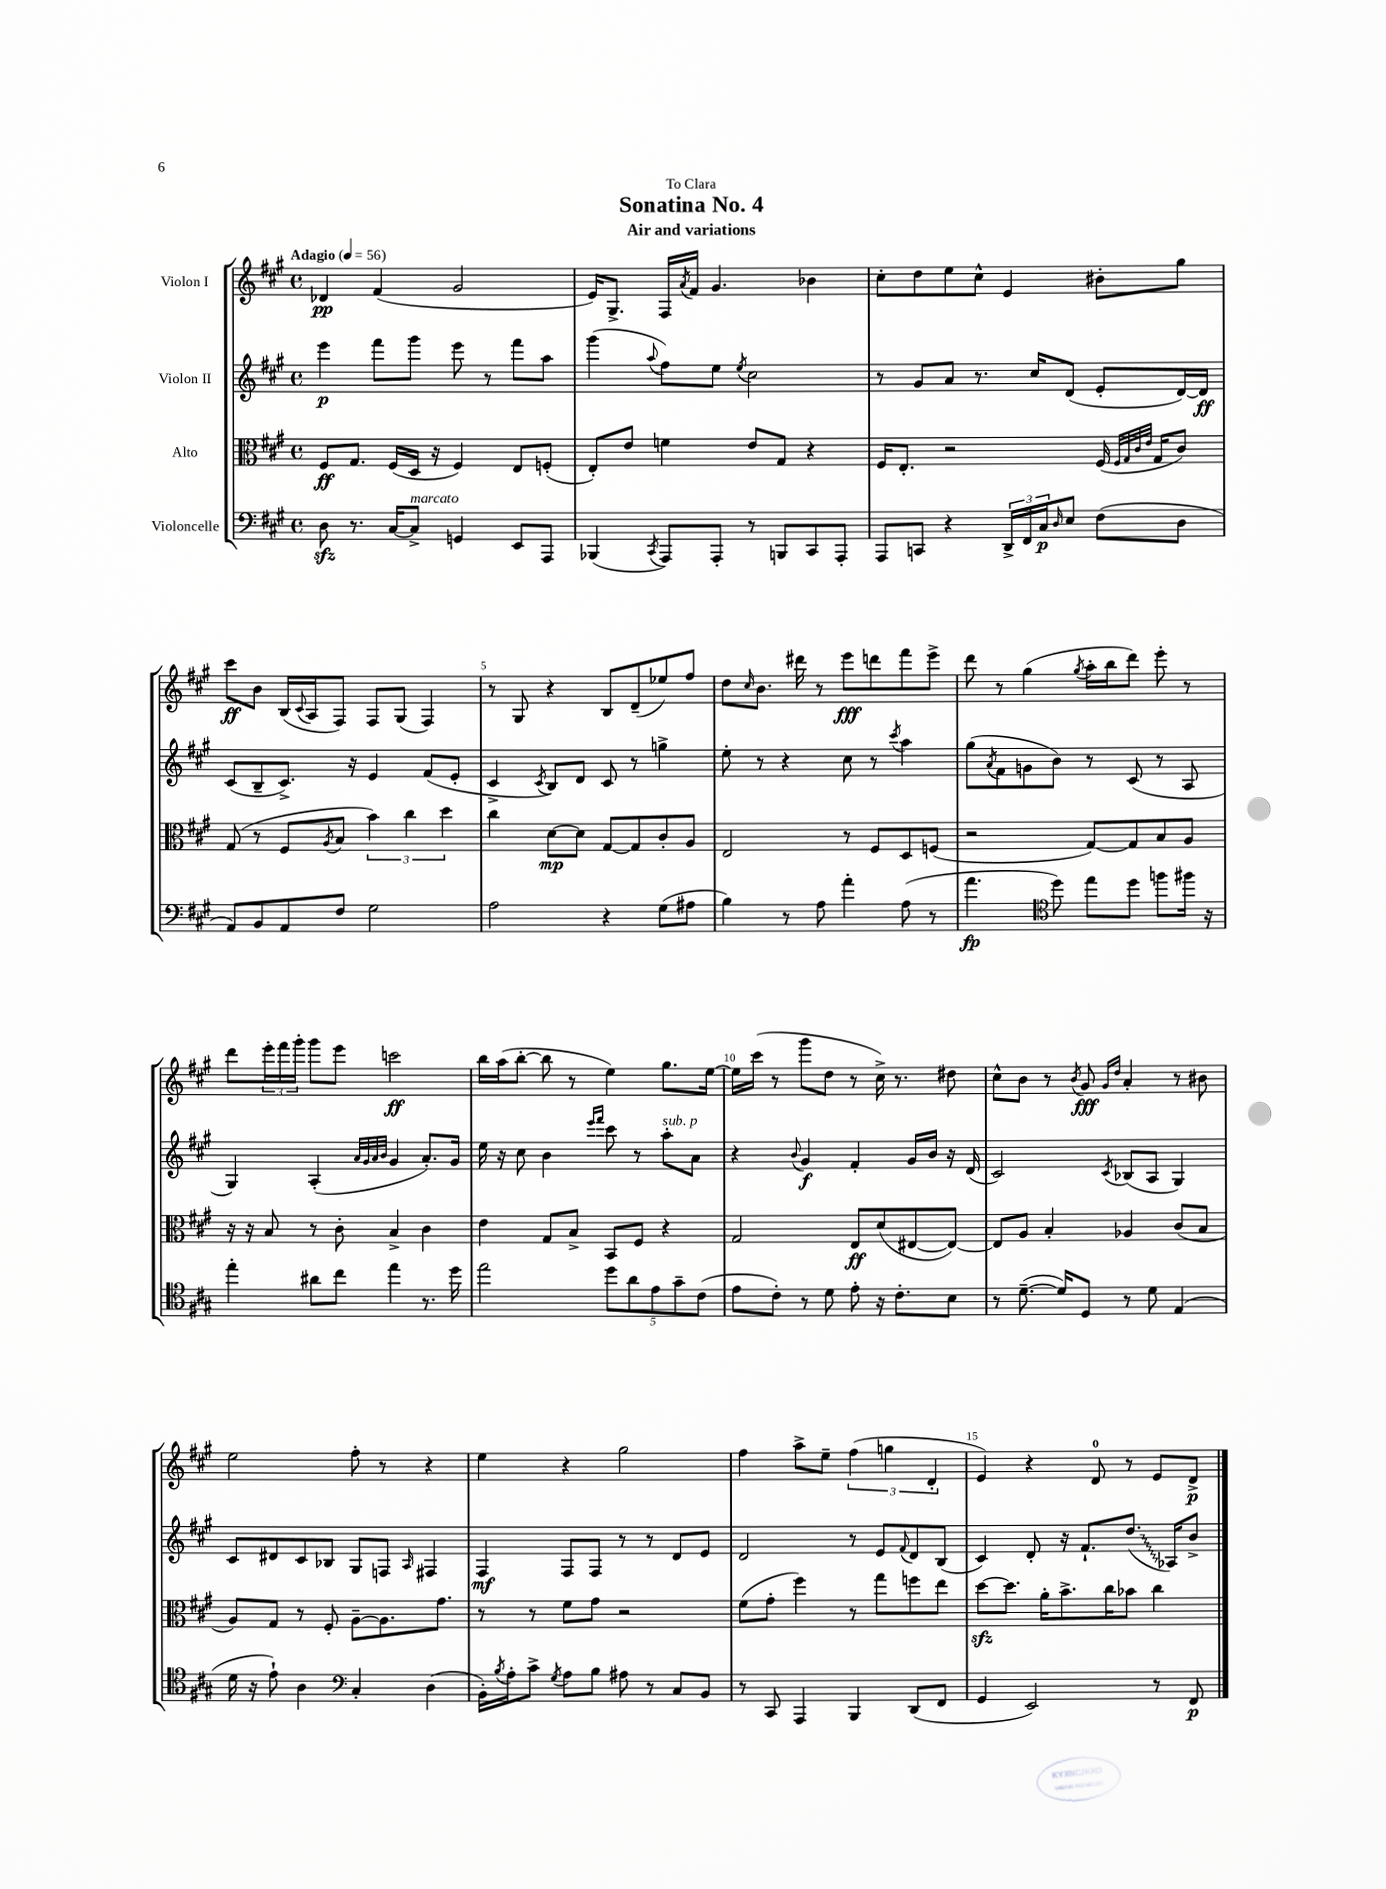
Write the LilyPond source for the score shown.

\header { title = "Sonatina No. 4" subtitle = "Air and variations" dedication = "To Clara" }
<<
\new StaffGroup <<
\new Staff = "s0" \with { instrumentName = "Violon I" } {
    \clef treble \key a \major \defaultTimeSignature \time 4/4 \tempo "Adagio" 4 = 56
    des'4\pp fis'4( gis'2 |
    e'16) gis8.-> fis16 \acciaccatura { a'8 } fis'16 gis'4. bes'4 |
    cis''8-. d''8 e''8 cis''8-^ e'4 bis'8-. gis''8 |
    cis'''8\ff b'8 b16( \appoggiatura { cis'8 } a16 fis8) fis8 gis8( fis4) |
    r8 gis8 r4 b8 d'8--( ees''8) fis''8 |
    d''8 \grace { cis''16 } b'8. dis'''16 r8 e'''8\fff d'''8 fis'''8 e'''8-> |
    d'''8 r8 gis''4( \acciaccatura { gis''8 } a''16-. b''16 d'''8) e'''8-. r8 |
    d'''8 \tuplet 3/2 { e'''16-. fis'''16 gis'''16-. } gis'''8 e'''8 c'''2\ff |
    b''16 a''16( b''8~-. b''8 r8 e''4) gis''8. e''16~ |
    e''16 cis'''16( r8 gis'''8 d''8 r8 cis''16->) r8. dis''8 |
    cis''8-^ b'8 r8 \acciaccatura { b'8 } gis'8\fff \grace { gis'16 d''16 } a'4-. r8 bis'8 |
    e''2 fis''8-. r8 r4 |
    e''4 r4 gis''2 |
    fis''4 a''8-> e''8-- \tuplet 3/2 { fis''4( g''4 d'4-. } |
    e'4) r4 d'8-0 r8 e'8 d'8->\p \bar "|." |
}
\new Staff = "s1" \with { instrumentName = "Violon II" } {
    \clef treble \key a \major \defaultTimeSignature \time 4/4
    e'''4\p fis'''8 gis'''8 e'''8 r8 fis'''8 a''8 |
    gis'''4( \appoggiatura { a''8 } fis''8) e''8 \acciaccatura { e''8 } cis''2 |
    r8 gis'8 a'8 r8. cis''16 d'8( e'8-. d'16~) d'16\ff |
    cis'8( b8-- cis'8.->) r16 e'4 fis'8( e'8-. |
    cis'4-> \acciaccatura { cis'8 } b8) d'8 cis'8 r8 g''4-> |
    e''8-. r8 r4 cis''8 r8 \acciaccatura { cis'''8 } a''4 |
    gis''8( \acciaccatura { a'8 } fis'8 g'8 b'8) r8 cis'8( r8 a8 |
    gis4) a4-.( \grace { a'32 gis'32 a'32 b'32 } gis'4 a'8.-.) gis'16 |
    e''16 r16 cis''8 b'4 \grace { e'''16 fis'''16 } cis'''8 r8 a''8-.^\markup { \italic "sub. p" } a'8 |
    r4 \appoggiatura { b'8 } gis'4\f fis'4-. gis'16 b'16 r16 d'16( |
    cis'2) \acciaccatura { cis'8 } bes8( a8 gis4) |
    cis'8 dis'8 cis'8 bes8 gis8 f8 \grace { a16 } fis4 |
    fis4\mf fis8 fis8 r8 r8 d'8 e'8 |
    d'2 r8 e'8 \appoggiatura { fis'8 } d'8 b8( |
    cis'4) d'8-. r16 fis'8.-! \once \override Glissando.style = #'zigzag d''8.\glissando( aes16) b'8-> \bar "|." |
}
\new Staff = "s2" \with { instrumentName = "Alto" } {
    \clef alto \key a \major \defaultTimeSignature \time 4/4
    fis8\ff gis8. fis16( d16 r16 fis4) e8 f8-.( |
    e8-.) e'8 f'4 e'8 gis8 r4 |
    fis16 e8.-. r2 fis16( \grace { fis32 gis32 cis'32 e'32 } gis16 cis'8) |
    gis8( r8 fis8 \acciaccatura { a8 } b8 \tuplet 3/2 { b'4) cis''4 d''4 } |
    cis''4 d'8~\mp d'8 gis8~ gis8 cis'8-. a8 |
    e2 r8 fis8 d8 f8( |
    r2 gis8~) gis8 b8 a8 |
    r16 r16 b8 r8 cis'8-. b4-> cis'4 |
    e'4 gis8 b8-> b,8 fis8 r4 |
    gis2 e8\ff d'8( eis8~ eis8~) |
    eis8 a8 b4-. aes4 cis'8( b8 |
    a8) gis8 r8 fis8-. a8~-- a8. gis'8. |
    r8 r8 fis'8 gis'8 r2 |
    fis'8( gis'8-. fis''4) r8 gis''8 f''8 e''8 |
    d''8~\sfz d''8. a'16-. b'8.-> cis''16 bes'8 cis''4 \bar "|." |
}
\new Staff = "s3" \with { instrumentName = "Violoncelle" } {
    \clef bass \key a \major \defaultTimeSignature \time 4/4
    d8\sfz r8. cis16~ cis8->^\markup { \italic "marcato" } g,4 e,8 a,,8 |
    bes,,4( \acciaccatura { cis,8 } a,,8) a,,8-. r8 b,,8 cis,8 a,,8-. |
    a,,8 c,8 r4 \tuplet 3/2 { d,16-> fis,16 cis16\p } \grace { d16 } e8 fis8( d8 |
    a,8) b,8 a,8 fis8 gis2 |
    a2 r4 gis8( ais8 |
    b4) r8 a8 a'4-. a8( r8 |
    a'4.\fp \clef tenor d''8) e''8 d''8 f''8 fis''16 r16 |
    e''4-. ais'8 cis''8 e''4 r8. d''16 |
    e''2 \tuplet 5/4 { d''8 a'8 e'8 gis'8-- cis'8( } |
    e'8 cis'8-.) r8 d'8 e'8-. r16 cis'8.-. b8 |
    r8 d'8.~--( d'16) d8 r8 d'8 e4( |
    d'16 r16 e'8-!) a4 \clef bass cis4-. d4( |
    b,16-.) \acciaccatura { b8 } a16-. cis'8-> \acciaccatura { gis8 } a8 b8 ais8 r8 cis8 b,8 |
    r8 cis,8 a,,4 b,,4 d,8( fis,8 |
    gis,4 e,2) r8 fis,8\p \bar "|." |
}
>>
>>
\layout { \context { \Score \override BarNumber.break-visibility = ##(#f #t #t) barNumberVisibility = #(every-nth-bar-number-visible 5) } }
